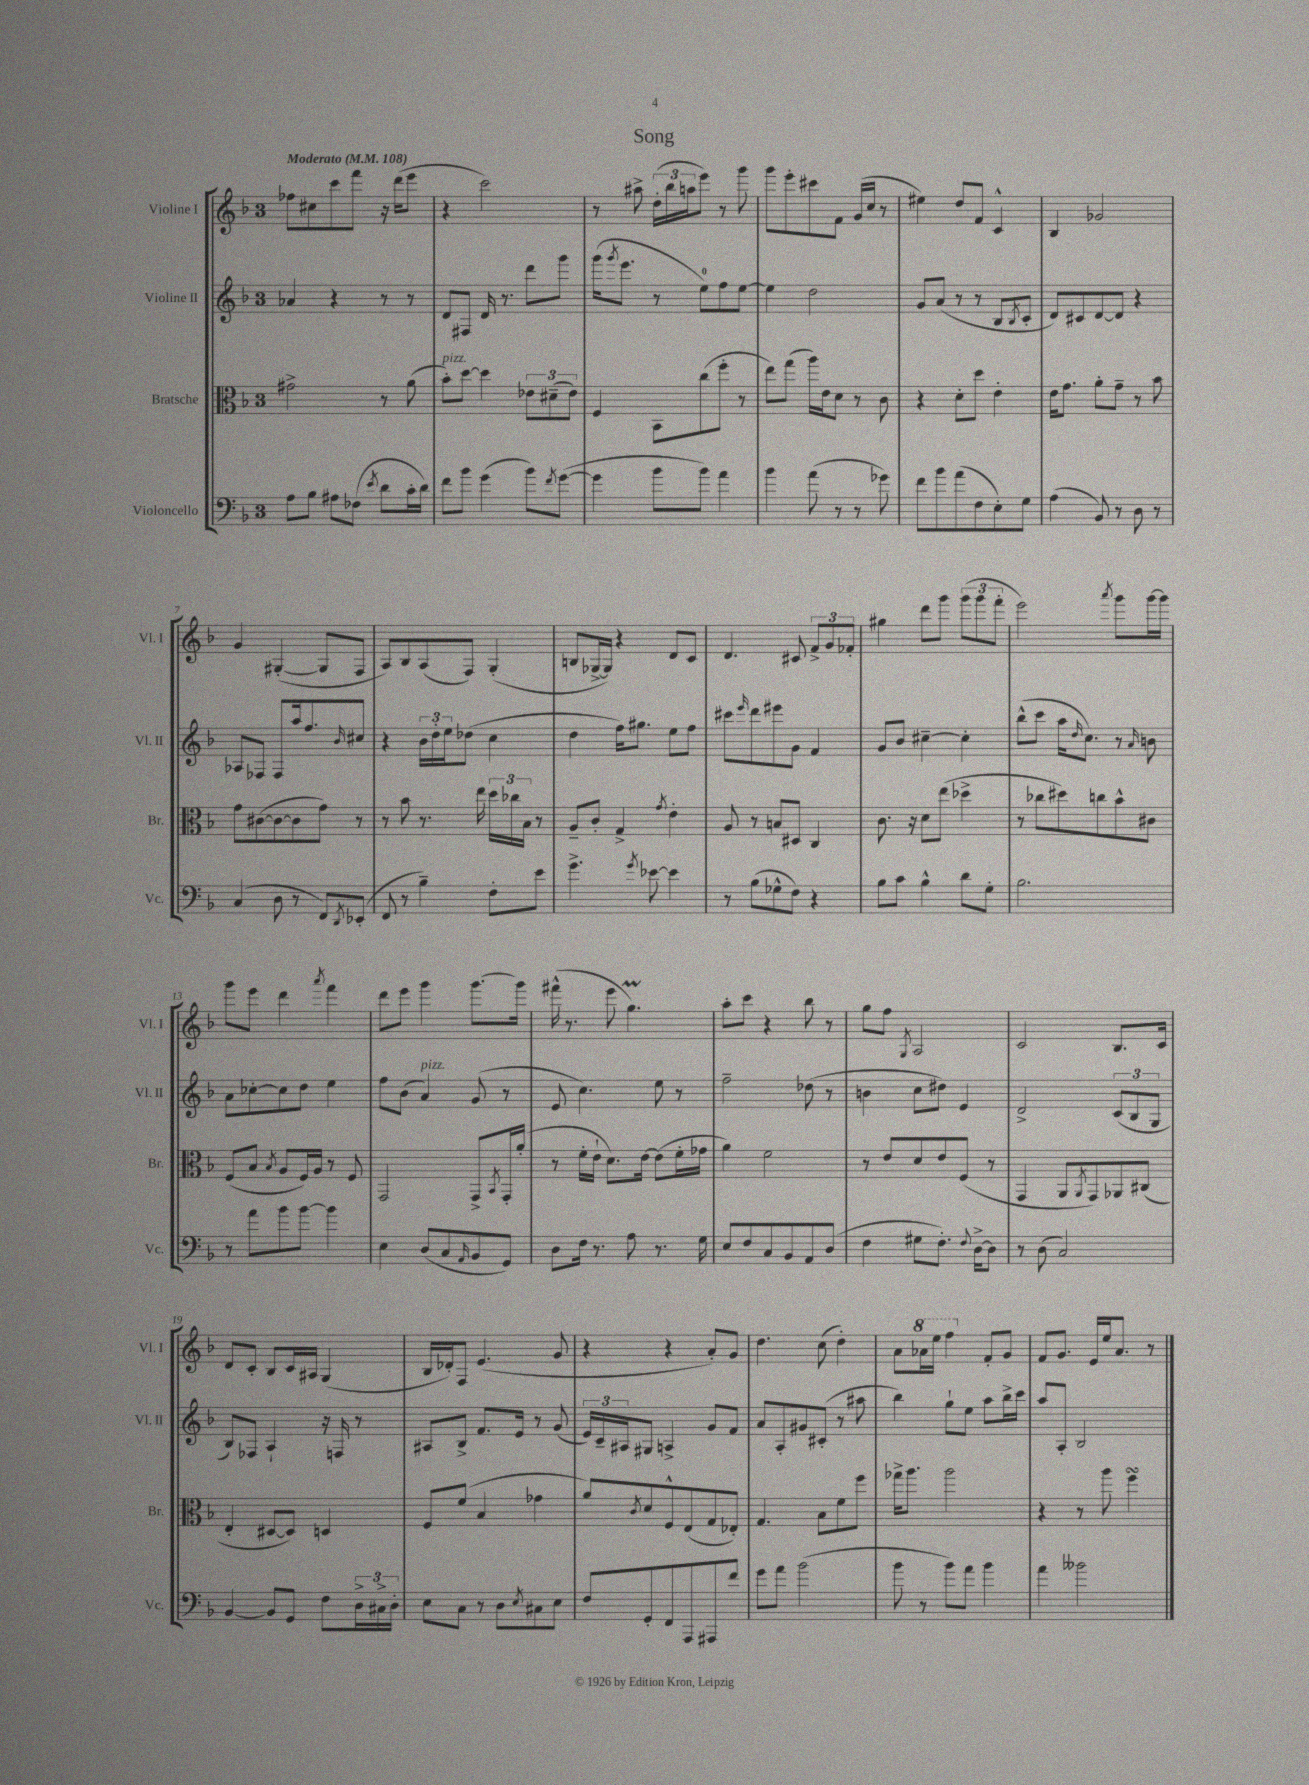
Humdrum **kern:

**kern	**kern	**kern	**kern
*part4	*part3	*part2	*part1
*staff4	*staff3	*staff2	*staff1
*I"Violoncello	*I"Bratsche	*I"Violine II	*I"Violine I
*I'Vc.	*I'Br.	*I'Vl. II	*I'Vl. I
*clefF4	*clefC3	*clefG2	*clefG2
*k[b-]	*k[b-]	*k[b-]	*k[b-]
*M3/4	*M3/4	*M3/4	*M3/4
*MM108	*MM108	*MM108	*MM108
=1	=1	=1	=1
!	!	!	!LO:TX:a:B:t=Moderato
8A\L	2g#X^\	4a-X/	8ff-X\L
8B-\J	.	.	8cc#X\
8A#X\L	.	4r	8ccc\
(8F-X\J	.	.	8fff\J
8qe/	.	.	.
8d\L	8r	8r	16r
.	.	.	(16ddd\KL
16c'\L	(8a\	8r	8eee\J
16d\JJ)	.	.	.
=2	=2	=2	=2
!	!LO:TX:a:i:t=pizz.	!	!
8f\L	8b-'\L)	8d/L	4r
8b-\J	[8dd\J	8F#X/J	.
(4g\	4dd\]	16d/	2ccc\)
.	.	8.r	.
8b-\L)	12e-X\L	8ddd\L	.
.	(12d#X~\	.	.
8qf/	.	.	.
([8g\J	.	8ggg\J	.
.	12e-\J)	.	.
=3	=3	=3	=3
4g\]	4F/	(16ggg\KL	8r
.	.	8qggg/	.
.	.	8.eee\J	.
.	.	.	8aa#X^\
8b-\L	8BB-\L	8r	(24dd'\LL
.	.	.	24bb-\
.	.	.	24aan\J
8b-\J)	(8cc\	8ee\L)	8eee\J)
4a\	8ff'\J	8ff\	8r
.	8r	[8ee\J	8ggg\
=4	=4	=4	=4
4b-\	8ee\L)	4ee\]	8ggg\L
.	(8gg\J	.	8eee'\
(8a\	16aa\LL)	2dd\	8ccc#X\
.	16e\J	.	.
8r	8d\J	.	8f\J
8r	8r	.	(16g/LL
.	.	.	16cc/JJ
8g-X\)	8c\	.	8r
=5	=5	=5	=5
8f\L	4r	8g/L	4ee#X\)
8b-\	.	(8a/J	.
(8a\	8d'\L	8r	8dd/L
8F\	8dd\J	8r	8f/J
8E'\)	4e'\	8B-/L	4c^^/
.	.	8qB-/	.
8G\J	.	8c'/J	.
=6	=6	=6	=6
(4A\	16e\KL	8d/L)	4B-/
.	8.g\J	.	.
.	.	8c#X/	.
8BB-/)	8a'\L	[8d/	2g-X/
8r	8g~\J	8d/J]	.
8D\	8r	4r	.
8r	8b-\	.	.
!!LO:LB:g=z
=7	=7	=7	=7
(4C/	8g\L	8A-X/L	4g/
.	([8c#X\	8F-X/J	.
8D\	8c#\_	8F-/L	([4G#X'/
8r	8c#\]	16aa/k	.
.	.	8.ff/	.
8FF/L)	8g\J)	.	8G#/L]
8qDD/	.	16qqb-/	.
(8EE-X'/J	8r	8cc#X/J	8F/J
=8	=8	=8	=8
8FF/	8r	4r	8A/L)
8r	8b-\	.	8B-/
4B-~\)	8.r	24b-\LL	(8A/
.	.	24dd'\	.
.	.	24ee\J	.
.	.	(8dd-X\J	8F/J)
.	16ee\	.	.
8F'\L	24dd\LL	4cc\	(4G'/
.	24cc-X\	.	.
.	24B-\JJ	.	.
8e\J	8r	.	.
=9	=9	=9	=9
4.g^\	8A~/L	4dd\	8Bn/L
.	8c'/J	.	[16G-X^/L
.	.	.	16G-/JJ])
.	4G^/	16ff\KL)	4r
.	.	8.gg#X\J	.
8qg/	.	.	.
[8e-X\	.	.	.
.	8qg/	.	.
4e-\]	4e'\	8ee\L	8d/L
.	.	8ff\J	8c/J
=10	=10	=10	=10
8r	8A/	8ccc#X\L	4.d/
.	.	16qqeee/	.
(8B-\L	8r	8ddd\	.
8G-X^^\	8Bn/L	8eee#X\	.
8F\J)	8D#X/J	8g\J	8c#X/
4r	4C/	4f/	12f^/L
.	.	.	12g/
.	.	.	12f-X'/J
=11	=11	=11	=11
8B-\L	8.c\	8g/L	4gg#X\
8c\J	.	8b-/J	.
.	16r	.	.
4B-^^\	8d\L	[4cc#X~\	8ddd\L
.	(8ee\J	.	8ggg\J
8d\L	4dd-X^\	4cc#'\]	(12ggg\L
.	.	.	12ggg\
8G'\J	.	.	.
.	.	.	12fff'\J
=12	=12	=12	=12
2.B-\	8r	(8bb-^^\L	2eee\)
.	8cc-X\L	8ccc\J	.
.	8dd#X\)	16aa\KL	.
.	.	16qqdd/	.
.	.	8.cc\J)	.
.	8ccn\	.	.
.	.	.	8qaaa/
.	8b-^^\	8r	8ggg\L
.	.	16qqa/	.
.	8c#X\J	8bn\	[16ggg\L
.	.	.	16ggg\JJ]
!!LO:LB:g=z
=13	=13	=13	=13
8r	(8F/L	8a\L	8ggg\L
8a\L	8B-/J	[8cc-X'\	8eee\J
.	8qB-/	.	.
8b-\	8A/L	8cc-\]	4ddd\
[8b-\J	16F/L)	8dd\J	.
.	16A/JJ	.	.
.	.	.	8qaaa/
4b-\]	8r	4ee\	4fff\
.	8F/	.	.
=14	=14	=14	=14
4E\	2GG/	8ff\L	8ddd\L
.	.	(8b-\J	8eee\J
!	!	!LO:TX:a:i:t=pizz.	!
(8D/L	.	4a/)	4ggg\
8C/	.	.	.
16qqAA/	.	.	.
8BB-/	8GG^/L	(8g/	[8.ggg\L
.	8qBB-/	.	.
8GG/J)	16GG'/L	8r	.
.	(16a'/JJ	.	16ggg\Jk]
=15	=15	=15	=15
8D\L	8r	8e/	(16fff#X^^\
.	.	.	8.r
16F\Jk	16f'\LL	4.cc\)	.
8.r	16e`\JJ	.	.
.	8.d\L)	.	8eee\
8A\	.	.	4.ggM\)
.	[16e\Jk	.	.
8.r	(8e\L]	8ee\	.
.	16f'\L	8r	.
16G\	16g-X\JJ	.	.
=16	=16	=16	=16
8E/L	4a\)	2ff~\	8aa'\L
8F/	.	.	8ccc\J
8C/	2f\	.	4r
8BB-/	.	.	.
8AA/	.	(8dd-X\	8bb-\
(8D/J	.	8r	8r
=17	=17	=17	=17
4F\	8r	4bn\	8gg\L
.	8e/L	.	8ff\J
.	.	.	8qG/
8G#X\L	8d/	8cc\L	2A/
8.F'\J)	8e/	8dd#X\J)	.
.	(8F/J	4e/	.
8qqF/	.	.	.
[16D^\KL	.	.	.
8D\J]	8r	.	.
=18	=18	=18	=18
8r	4GG/	2d^/	2c/
(8D\	.	.	.
2C/)	8AA/L	.	.
.	8qAA/	.	.
.	8GG/)	.	.
.	8AA-X/	(12c/L	8.B-/L
.	.	12B-/	.
.	(8C#X/J	.	.
.	.	12G/J	.
.	.	.	16c/Jk
!!LO:LB:g=z
=19	=19	=19	=19
[4BB-/	4E'/	8B-/L)	8d/L
.	.	8F-X/J	8c'/J
8BB-/L]	[8D#X/L	4A`/	8B-/L
8GG/J	8D#/J])	.	16c/L
.	.	.	16A#X/JJ
8F\L	4Dn/	16r	(4G/
.	.	16Fn/	.
24D^\L	.	8r	.
24C#X^\	.	.	.
24D'\JJ	.	.	.
=20	=20	=20	=20
8E\L	8F/L	8A#X/L	16B-/LL
.	.	.	16d-X'/J)
8C\J	(8f/J	8B-^/J	8F/J
8r	4B-/	8.f/L	(4.e/
8D\L	.	.	.
.	.	16e/Jk	.
8qE/	.	.	.
8C#X\	4g-X\	8r	.
8E\J	.	(8g/	8g/
=21	=21	=21	=21
8F/L	8a/L)	24e/LL)	4r
.	.	24c~/	.
.	.	24A#X/J	.
.	8qc/	.	.
8GG'/	8d/	8G#X/J	.
8FF/	8F^^/	4An^/	4r
8AAA/	(8E/	.	.
8AAA#X/	8G/	8g/L	8a'/L)
8f/J	8E-X'/J)	8f/J	8g/J
=22	=22	=22	=22
8g\L	4.G/	8a/L	4.dd\
8a\J	.	8A'/	.
(2b-\	.	8g#X/	.
.	8B-\L	(8c#X'/J	(8cc\
.	8f\	8r	4dd'\)
.	8ff\J	8aa#X\	.
=23	=23	=23	=23
8b-\	16gg-X^\KL	4bb-\)	8a\L
.	8.aa\J	.	.
*	*	*	*8va
8r	.	.	16aa-X\L
.	.	.	16eee\JJ
8b-\L)	2aa\	8gg`\L	4fff\
8a\J	.	8ee\J	.
*	*	*	*X8va
4b-\	.	8aa\L	8f'/L
.	.	16bb-^\L	8g/J
.	.	16ccc\JJ	.
=24	=24	=24	=24
4a\	4r	8aa/L	8f/L
.	.	8A'/J	8.g/J
2b--X\	8r	2B-/	.
.	.	.	16e/LL
.	8aa\	.	16ee/J
.	.	.	8.a/J
.	4ffsSSs\	.	.
.	.	.	8r
==	==	==	==
*-	*-	*-	*-
